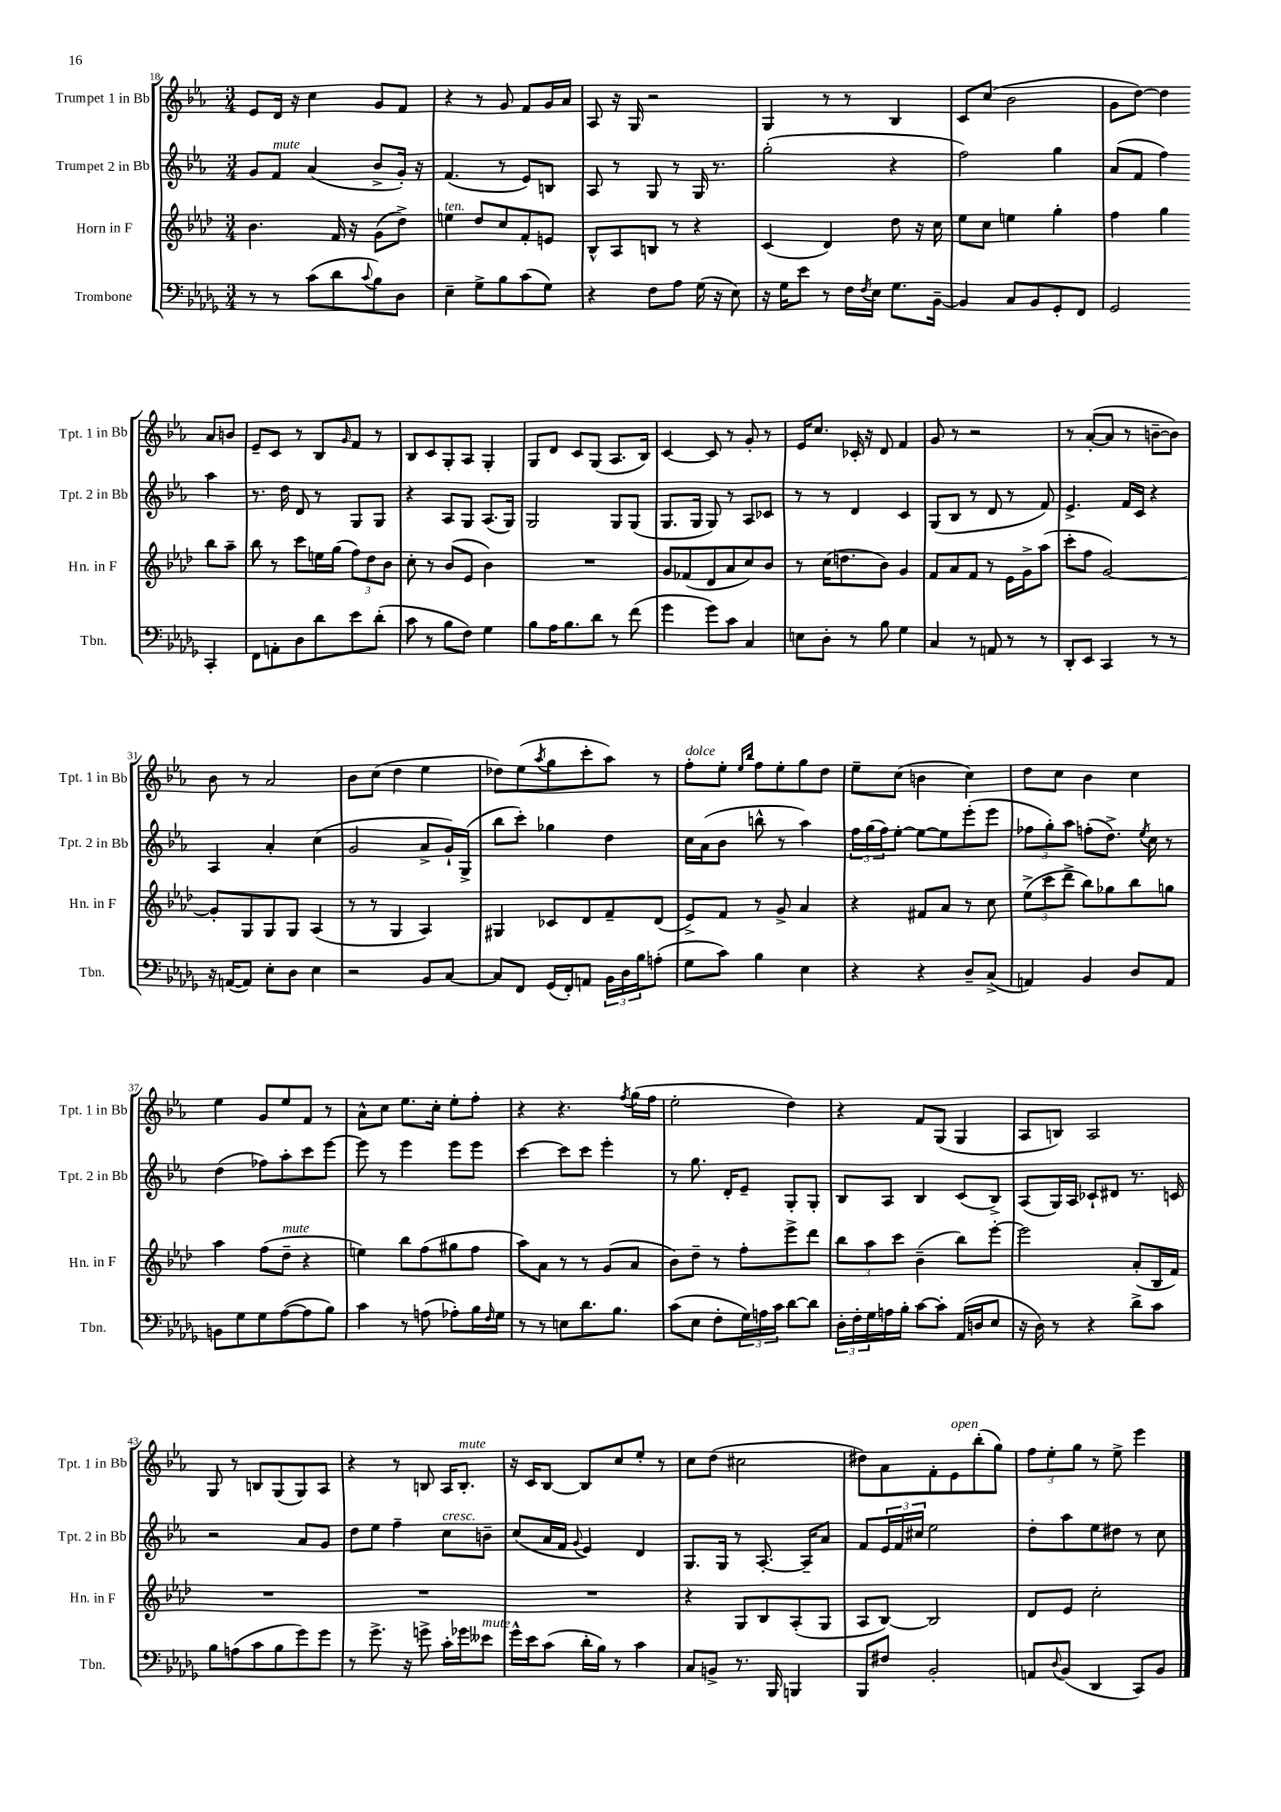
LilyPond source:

<<
\new StaffGroup <<
\new Staff = "s0" \with { instrumentName = "Trumpet 1 in Bb" shortInstrumentName = "Tpt. 1 in Bb" } {
    \clef treble \key ees \major \numericTimeSignature \time 3/4
    ees'8 d'16 r16 c''4 g'8 f'8 |
    r4 r8 g'8 f'8 g'16 aes'16 |
    aes8 r16 g16 r2 |
    g4 r8 r8 bes4 |
    c'8 c''8( bes'2 |
    g'8 d''8~) d''4 aes'8 b'8 |
    ees'8-- c'8 r8 bes8 \grace { g'16 } f'8 r8 |
    bes8 c'8 g8-. aes8 g4-. |
    g8 d'8 c'8 g8( aes8. bes16) |
    c'4~ c'8 r8 g'8-. r8 |
    ees'16 c''8. ces'16-. r16 d'8 f'4 |
    g'8 r8 r2 |
    r8 aes'8~-.( aes'8 r8 b'8~-- b'8) |
    bes'8 r8 aes'2 |
    bes'8 c''8( d''4 ees''4 |
    des''8) ees''8( \acciaccatura { aes''8 } g''8 c'''8-. aes''8) r8 |
    f''8-.^\markup { \italic "dolce" } ees''8-. \grace { ees''16 bes''16 } f''8 ees''8-. g''8 d''8 |
    ees''8-- c''8( b'4 c''4) |
    d''8 c''8 bes'4 c''4 |
    ees''4 g'8 ees''8 f'8 r8 |
    aes'8-^ c''8 ees''8. c''16-. ees''8-. f''8-. |
    r4 r4. \acciaccatura { f''8 } g''16( f''16 |
    ees''2-. d''4) |
    r4 f'8 g8( g4 |
    aes8 b8) aes2 |
    g8 r8 b8 g8( g8) aes8 |
    r4 r8 b8 aes16 b8.-.^\markup { \italic "mute" } |
    r16 c'16 bes8~ bes8 c''8 ees''8-. r8 |
    c''8 d''8( cis''2 |
    dis''8) aes'8 f'8-. ees'8^\markup { \italic "open" } bes''8-.( g''8) |
    \tuplet 3/2 { f''8 ees''8-. g''8 } r8 ees''8-> ees'''4 \bar "|." |
}
\new Staff = "s1" \with { instrumentName = "Trumpet 2 in Bb" shortInstrumentName = "Tpt. 2 in Bb" } {
    \clef treble \key ees \major \numericTimeSignature \time 3/4
    g'8 f'8^\markup { \italic "mute" } aes'4( bes'8-> g'16-.) r16 |
    f'4.( r8 ees'8) b8 |
    aes8 r8 g8 r8 g16 r8. |
    g''2-.( r4 |
    f''2) g''4 |
    aes'8( f'8 f''4) aes''4 |
    r8. d''16 d'8 r8 g8 g8 |
    r4 aes8 g8 aes8.( g16) |
    g2 g8 g8( |
    g8. g16 g8) r8 aes8 ces'8 |
    r8 r8 d'4 c'4 |
    g8( bes8 r8 d'8 r8 f'8) |
    ees'4.-> f'16 c'16 r4 |
    aes4 aes'4-. c''4( |
    g'2 aes'8-> g'16-!) g16->( |
    bes''8 c'''8-.) ges''4 d''4 |
    c''16 aes'16( bes'8 b''8-^ r8 aes''4) |
    \tuplet 3/2 { f''16 g''16( f''16) } ees''8~-. ees''8~ ees''8 ees'''8-.( ees'''8 |
    \tuplet 3/2 { fes''8 g''8-.) aes''8 } f''8-.( d''8.->) \acciaccatura { ees''8 } c''16 r8 |
    d''4( fes''8) aes''8-. c'''8 ees'''8~ |
    ees'''8 r8 ees'''4 ees'''8 ees'''8 |
    c'''4~ c'''8 c'''8 ees'''4-. |
    r8 g''8. d'16-. ees'8-- g8-. g8-. |
    bes8 aes8 bes4 c'8( bes8->) |
    aes8( g16) aes16 ces'8-! dis'8 r8. c'16 |
    r2 aes'8 g'8 |
    d''8 ees''8 f''4-- c''8^\markup { \italic "cresc." } b'8-- |
    c''8( aes'16 f'16 \appoggiatura { g'8 } ees'4) d'4 |
    g8. g16 r8 aes8.~-. aes16-- aes'8 |
    f'8 \tuplet 3/2 { ees'16 f'16 cis''16 } ees''2 |
    d''8-. aes''8 ees''8 dis''8 r8 c''8 \bar "|." |
}
\new Staff = "s2" \with { instrumentName = "Horn in F" shortInstrumentName = "Hn. in F" } {
    \clef treble \key aes \major \numericTimeSignature \time 3/4
    bes'4. f'16 r16 g'8( des''8->) |
    e''4^\markup { \italic "ten." } des''8 c''8 f'8-. e'8 |
    bes8-^ aes8 b8 r8 r4 |
    c'4( des'4) des''8 r16 c''16 |
    ees''8 c''8 e''4 g''4-. |
    f''4 g''4 bes''8 aes''8-- |
    bes''8 r8 c'''8 e''16 g''16( \tuplet 3/2 { f''8) des''8 bes'8 } |
    c''8-. r8 bes'8( ees'8 bes'4) |
    R2. |
    g'8 fes'8( des'8 aes'8 c''8) bes'8 |
    r8 c''16( d''8. bes'8) g'4 |
    f'8 aes'8 f'8 r8 ees'16 g'16-> aes''8( |
    c'''8-. f''8 g'2~) |
    g'8-. g8 g8 g8 aes4( |
    r8 r8 g4 aes4) |
    gis4 ces'8 des'8 f'8-- des'8( |
    ees'8->) f'8 r8 g'8-> aes'4 |
    r4 fis'8 aes'8 r8 c''8 |
    \tuplet 3/2 { ees''8->( c'''8 des'''8-> } bes''8) ges''8 bes''8 g''8 |
    aes''4 f''8( des''8--^\markup { \italic "mute" } r4 |
    e''4) bes''8 f''8( gis''8 f''8 |
    aes''8) aes'8 r8 r8 g'8( aes'8 |
    bes'8) des''8-- r8 f''8-. ees'''8-> des'''8 |
    \tuplet 3/2 { bes''8 aes''8 c'''8 } bes'4--( bes''8) ees'''8~-. |
    ees'''2 aes'8-.( bes16 f'16) |
    R2. |
    R2. |
    R2. |
    r4 g8 bes8 aes8-.( g8 |
    aes8 bes8~) bes2 |
    des'8 ees'8 c''2-. \bar "|." |
}
\new Staff = "s3" \with { instrumentName = "Trombone" shortInstrumentName = "Tbn." } {
    \clef bass \key des \major \numericTimeSignature \time 3/4
    r8 r8 c'8( des'8 \appoggiatura { c'8 } bes8) des8 |
    ees4-- ges8-> bes8 c'8( ges8) |
    r4 f8 aes8 ges16( r16 ees8) |
    r16 ges16 ees'8 r8 f16 \acciaccatura { f8 } ees16 ges8. bes,16~-- |
    bes,4 c8 bes,8 ges,8-. f,8 |
    ges,2 c,4-. |
    f,8 a,8-. des8 des'8 ees'8 des'8-.( |
    c'8 r8 bes8 f8) ges4 |
    bes8 aes16 bes8. des'8 r8 f'8( |
    ges'4 ges'8) c'8 c4 |
    e8 des8-. r8 bes8 ges4 |
    c4 r8 a,8 r8 r8 |
    des,8-. ees,8 c,4 r8 r8 |
    r16 a,16~( a,8) ees8-. des8 ees4 |
    r2 bes,8 c8~ |
    c8 f,8 ges,16( f,16-.) a,8 \tuplet 3/2 { bes,16 des16 bes16 } a8-.( |
    ges8 c'8) bes4 ees4 |
    r4 r4 des8-- c8->( |
    a,4) bes,4 des8 a,8 |
    b,8 ges8 ges8 aes8~( aes8 bes8) |
    c'4 r8 a8( aes8-.) bes16 \grace { f16 } ges16 |
    r8 r8 e8 des'8. bes8. |
    c'8( ees8 f8-. \tuplet 3/2 { ges16) a16 c'16 } des'8~ des'8 |
    \tuplet 3/2 { des16-. f16-. ges16 } a16 bes16-. c'8~ c'8-. aes,16( d16 ees8 |
    r16 des16) r8 r4 des'8-> c'8 |
    bes8 a8( c'8 bes8 ges'8) ges'8 |
    r8 ges'8.-> r16 g'8-> c'16-. ges'16 eeses'8^\markup { \italic "mute" } |
    ges'16-^ ees'16 c'8( des'16-. bes16) r8 c'4 |
    c8 b,8-> r8. bes,,16 b,,4 |
    bes,,8 fis8 bes,2-. |
    a,8 \appoggiatura { des8 } bes,8( des,4 c,8) bes,8 \bar "|." |
}
>>
>>
\layout { \context { \Score currentBarNumber = #18 } }
